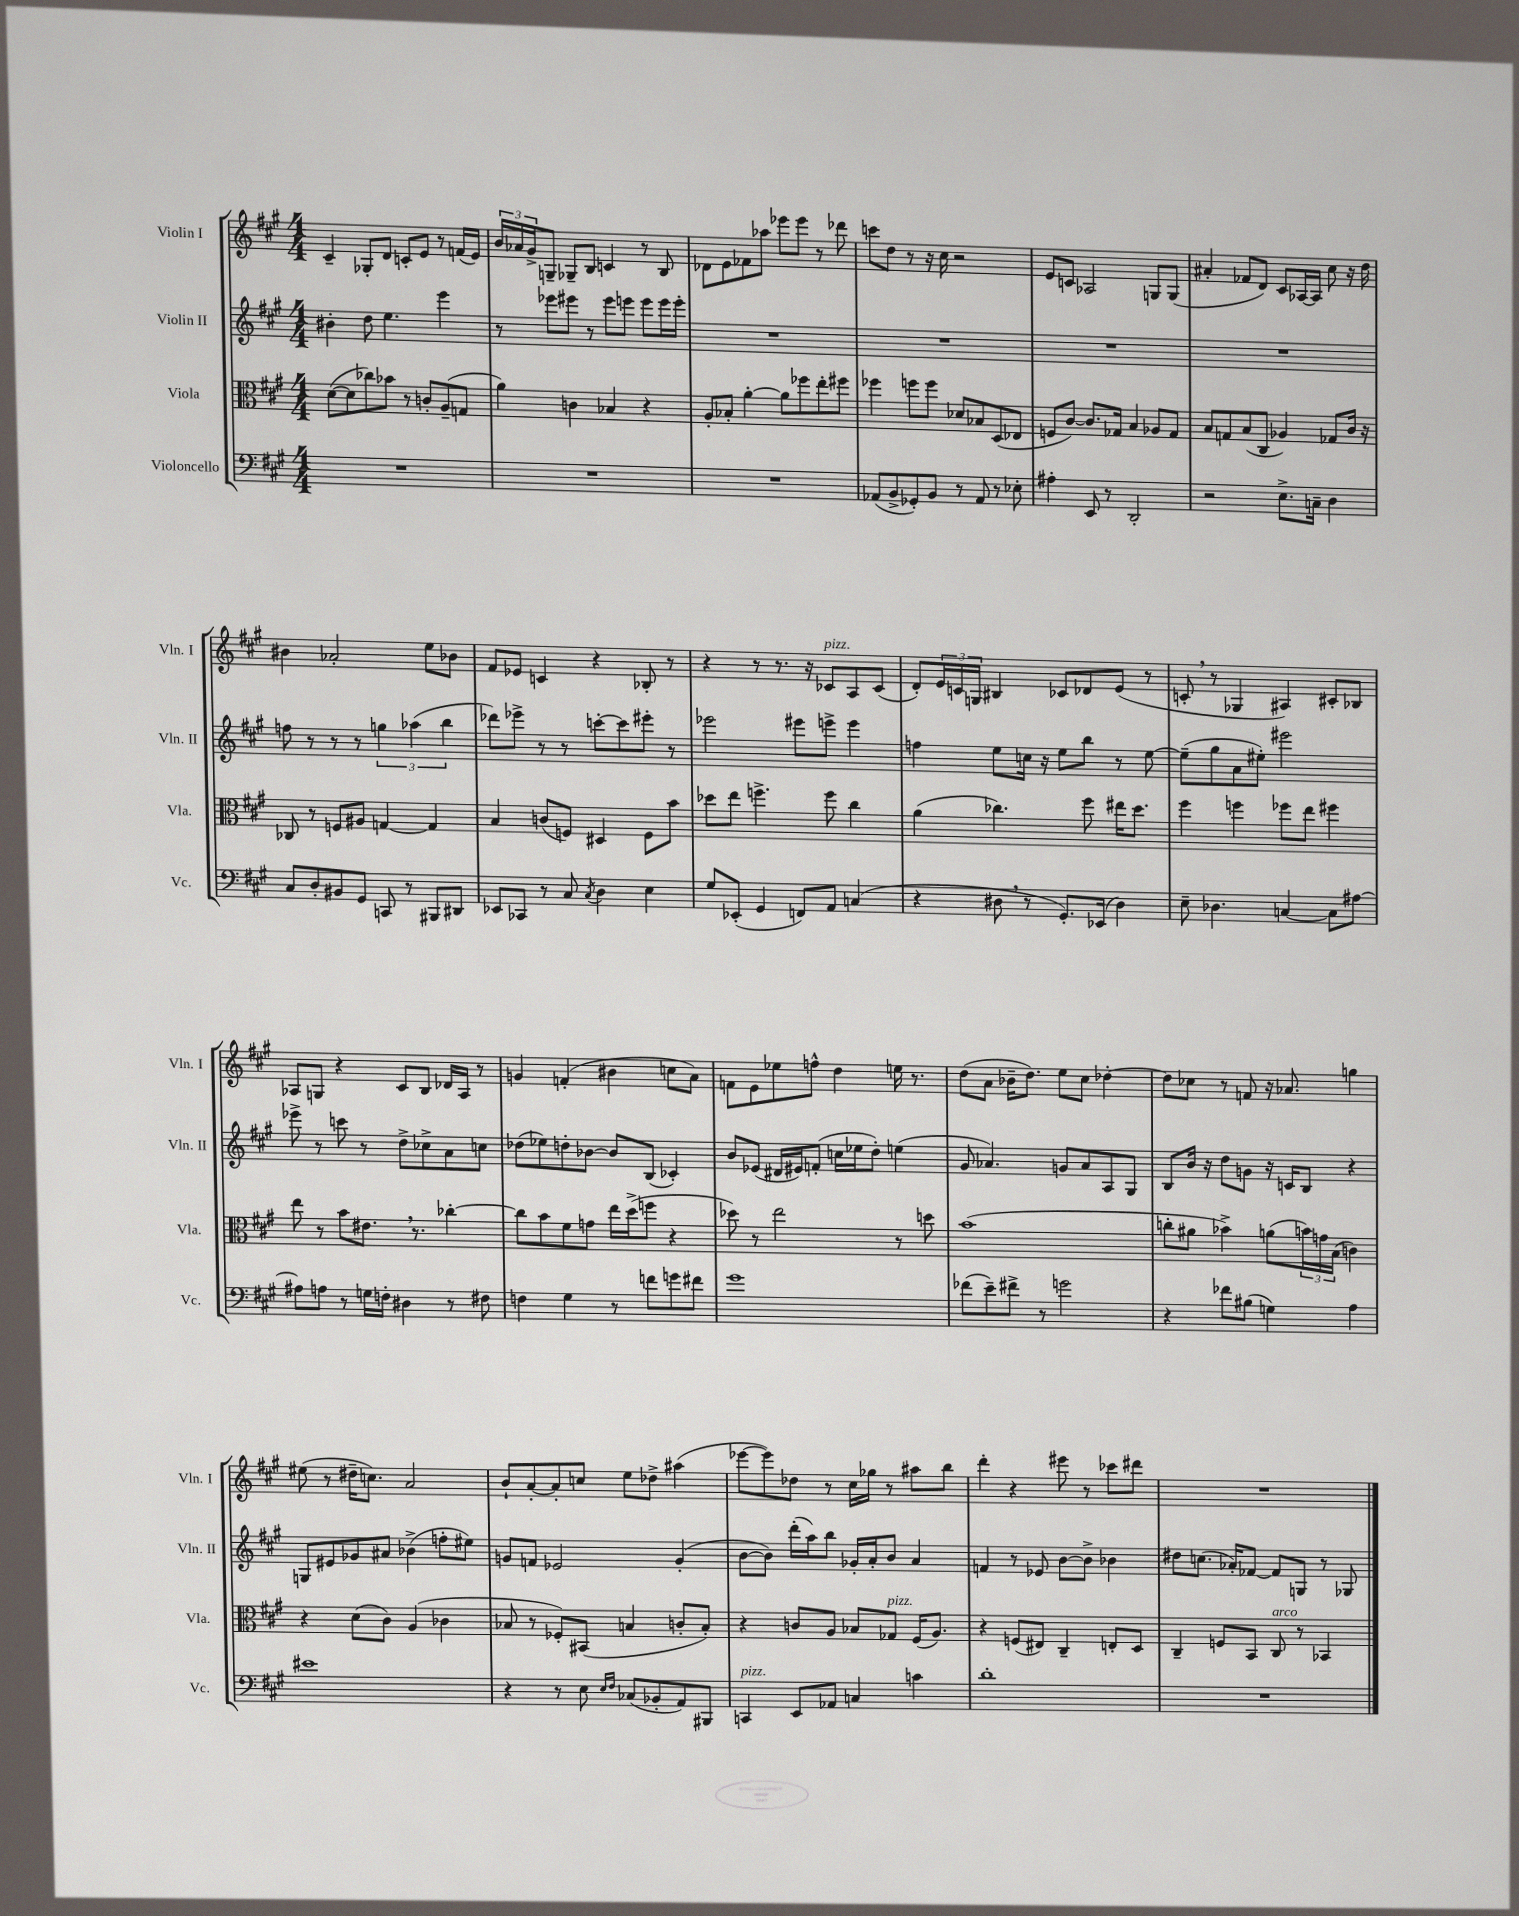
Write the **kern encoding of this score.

**kern	**kern	**kern	**kern
*staff4	*staff3	*staff2	*staff1
*clefF4	*clefC3	*clefG2	*clefG2
*k[f#c#g#]	*k[f#c#g#]	*k[f#c#g#]	*k[f#c#g#]
*M4/4	*M4/4	*M4/4	*M4/4
1r	([8d	4b#'	4c#~
.	8d]	.	.
.	8cc-)	8dd	8G-'
.	8b-	4.ee	8d
.	8r	.	8c'
.	8c'	.	8e
.	(8A~	4eee	8r
.	8G	.	(16f
.	.	.	16e)
=	=	=	=
1r	4a)	8r	24b
.	.	.	24a-
.	.	.	24g#^
.	.	8eee-	8G~
.	4c	8eee#	8G-~
.	.	8r	8B
.	4B-	8eee#	4c
.	.	8eee	.
.	4r	8eee	8r
.	.	16eee	8B
.	.	16eee'	.
=	=	=	=
1r	8A'	1r	8d-
.	8B-'	.	8e
.	[4a'	.	8f-
.	.	.	8aa-
.	8a]	.	8eee-
.	8ff-	.	8eee-
.	8ee'	.	8r
.	8ff#	.	8ddd-
=	=	=	=
(8AA-	4ff-	1r	8ccc
8BB^	.	.	8dd
8GG-')	8ff	.	8r
8BB	8ff	.	16r
.	.	.	16cc#
8r	8d-	.	2r
8AA-	8B-	.	.
8r	(8D	.	.
8E-'	8E-	.	.
=	=	=	=
4A#'	8F	1r	8e
.	[8c#)	.	8c
8EE	8.c#]	.	2A-
8r	.	.	.
.	16G-	.	.
2DD'	4B	.	.
.	8A-	.	8G
.	8G-	.	(8G
=	=	=	=
2r	8B	1r	4a#'
.	8G	.	.
.	(8B	.	8f-
.	8C#	.	8d)
8.E^	4A-)	.	8c#
.	.	.	[16A-
16C~	.	.	16A-]
4D	8G-	.	8cc#
.	16c#	.	16r
.	16r	.	16dd
=	=	=	=
8C#	8C-	8ff	4b#
8D'	8r	8r	.
8BB#	8F	8r	2a-'
8GG#	8A#	8r	.
8CC	[4G	6gg	.
8r	.	.	.
.	.	(6aa-	.
8BBB#	4G]	.	8ee
.	.	6bb	.
8DD#	.	.	8b-
=	=	=	=
8EE-	4B	8ddd-)	8f#
8CC-	.	8eee-^	8e-
8r	(8c	8r	4c
8C#	8F)	8r	.
8qC#	.	.	.
4D	4D#	[8ccc'	4r
.	.	8ccc]	.
4E	8F	8eee#'	8B-'
.	8b	8r	8r
=	=	=	=
8G#	8dd-	2eee-	4r
(8EE-'	8ee	.	.
4GG#	4.ff^	.	8r
.	.	.	8.r
8FF)	.	8eee#	.
.	.	.	16r
8AA	8ff	8eee^	8c-
(4C	4cc#	4eee	8A
.	.	.	(8c-
=	=	=	=
4r	(4a	4ff	8d')
.	.	.	24e
.	.	.	24c
.	.	.	24G
8D#	4.cc-)	8ee	4B#
8r	.	16cc	.
.	.	16r	.
8.GG#')	.	8ee	8c-
.	8ff#	8bb	8d-
(16EE-	.	.	.
4D#)	16ee#	8r	(8e
.	8.dd	.	.
.	.	[8ee	8r
=	=	=	=
8E~	4ff#	(8ee~]	8c'
4.D-	.	8gg#	8r
.	4ff	8a	4G-
.	.	8ee#')	.
[4C	8ff-	2eee#	4A#)
.	8ee	.	.
8C]	4ff#	.	8c#'
[8A#	.	.	8B-
=	=	=	=
8A#]	8ee	8eee-^	8A-
8A	8r	8r	8G
8r	8b	8ccc	4r
16G	8.e#	8r	.
16F'	.	.	.
4D#	.	8dd^	8c#
.	8.r	.	.
.	.	8cc-^	8B
8r	[4cc-'	8a	16d-
.	.	.	16A-
8F#	.	8cc	8r
=	=	=	=
4F	8cc-]	(8dd-	4g
.	8b	8ee-)	.
4G#	8f#	8dd'	(4f'
.	8g	[8b-	.
8r	16ee	8b-]	4b#
.	(16dd^	.	.
8f	8ff	(8B	.
8g	4r	4c-')	8cc
8f#	.	.	8a)
=	=	=	=
1g#	8dd-)	8b	8f
.	8r	(8e-	8e
.	2ee	16d#	8ee-
.	.	16e#)	.
.	.	(8f'	8ff^^
.	.	16cc	4dd
.	.	16ee-	.
.	.	8dd')	.
.	8r	(4ee	16ee
.	.	.	8.r
.	8dd	.	.
=	=	=	=
(8f-	(1b	8g#	(8dd
8e~)	.	4.a-)	8a
8f#^	.	.	16b-~
.	.	.	8.dd)
8r	.	.	.
2g	.	8g	8ee
.	.	8a-	8cc#
.	.	8A	[4dd-'
.	.	8G#	.
=	=	=	=
4r	8cc'	8B	8dd-]
.	8a#	16b	8cc-
.	.	16r	.
8f-	4b-^)	8dd	8r
(8B#	.	8g	8f
4G)	(8a	16r	16r
.	.	16c	8.a-
.	24b)	8B	.
.	24g	.	.
.	(24B	.	.
4A	4c)	4r	4gg
=	=	=	=
1e#	4r	8G	(8ee#
.	.	8e#	8r
.	(8d	8g-	16dd#~
.	.	.	8.cc)
.	8c#)	8a#	.
.	(4A	(4b-^	2a
.	4c-	8ff'	.
.	.	8ee#)	.
=	=	=	=
4r	8B-	8g	8b`
.	8r	8f	[8a'
8r	8F-')	2e-	8a']
8E	(8BB#	.	8cc
16qqE	.	.	.
16qqF#	.	.	.
(8C-	4B	.	8ee
8BB-'	.	.	8dd-^
8AA)	8c'	(4g'	(4aa#
8BBB#	8B')	.	.
=	=	=	=
4CC	4r	[8b	[8eee-
.	.	8b])	8eee-])
8EE	8c	(16ddd'	8dd-
.	.	16aa)	.
8AA-	8A	8bb	8r
4C	8B-	16g-'	16cc#
.	.	16a'	16gg-
.	8G-	8b	8r
4c	(16F#	4a	8aa#
.	8.A)	.	.
.	.	.	8bb
=	=	=	=
1d'	4r	4f	4ddd'
.	(8F	8r	4r
.	8E#)	8e-	.
.	4C#~	[8b	8eee#
.	.	8b^]	8r
.	8E'	4b-	8ccc-
.	8D	.	8ddd#
=	=	=	=
1r	4C#~	8dd#	1r
.	.	(8.cc	.
.	8F	.	.
.	.	16a-')	.
.	8BB	[8f-	.
.	8C#	8f-]	.
.	8r	8G	.
.	4BB-	8r	.
.	.	8G-	.
==	==	==	==
*-	*-	*-	*-
